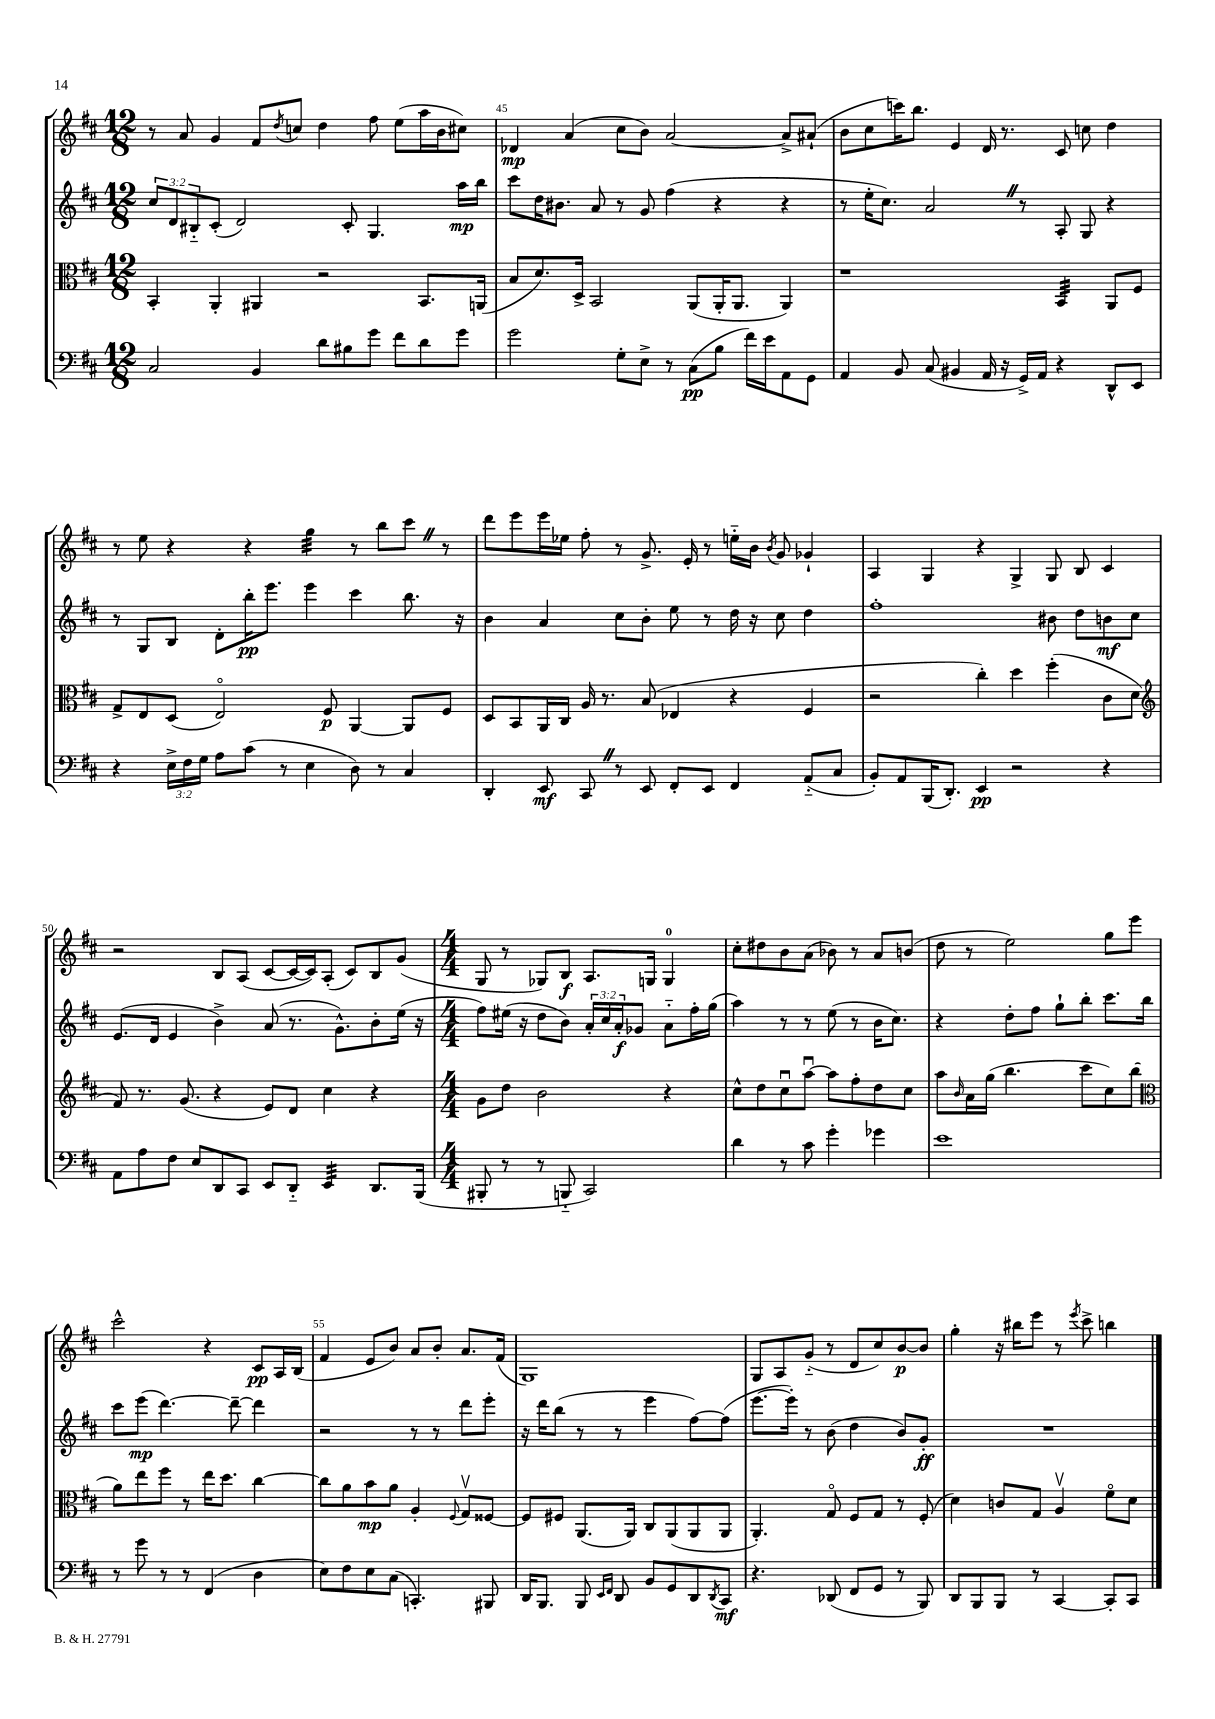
<<
\new StaffGroup <<
\new Staff = "s0" {
    \clef treble \key d \major \numericTimeSignature \time 12/8
    r8 a'8 g'4 fis'8 \acciaccatura { d''8 } c''8 d''4 fis''8 e''8( a''16 b'16 cis''8) |
    des'4\mp a'4( cis''8 b'8) a'2~ a'8-> ais'8-!( |
    b'8 cis''8 c'''16) b''8. e'4 d'16 r8. cis'8 c''8 d''4 |
    r8 e''8 r4 r4 g''4:32 r8 b''8 cis'''8 \once \override BreathingSign.text = \markup { \musicglyph "scripts.caesura.straight" } \breathe r8 |
    d'''8 e'''8 e'''16 ees''16 fis''8-. r8 g'8.-> e'16-. r8 e''16-_ b'16 \acciaccatura { b'8 } g'8 ges'4-! |
    a4 g4 r4 g4-> g8 b8 cis'4 |
    r2 b8 a8( cis'8~ cis'16~ cis'16) a8-.( cis'8) b8 g'8( |
    \numericTimeSignature \time 4/4 g8 r8 ges8) b8\f a8. g16 g4-0 |
    cis''8-. dis''8 b'8 a'8( bes'8) r8 a'8 b'8( |
    d''8 r8 e''2) g''8 e'''8 |
    cis'''2-^ r4 cis'8\pp a16 b16( |
    fis'4 e'8 b'8) a'8 b'8-. a'8. fis'16( |
    g1) |
    g8 a8 g'8-_( r8 d'8 cis''8) b'8~\p b'8 |
    g''4-. r16 bis''16 e'''8 r8 \acciaccatura { e'''8 } cis'''8-> b''4 \bar "|." |
}
\new Staff = "s1" {
    \clef treble \key d \major \numericTimeSignature \time 12/8 \override Staff.TupletNumber.text = #tuplet-number::calc-fraction-text
    \tuplet 3/2 { cis''8 d'8 bis8-_ } cis'8-.( d'2) cis'8-. g4. a''16\mp b''16 |
    cis'''8 d''16 bis'8. a'8 r8 g'8 fis''4( r4 r4 |
    r8 e''16-. cis''8.) a'2 \once \override BreathingSign.text = \markup { \musicglyph "scripts.caesura.straight" } \breathe r8 a8-. g8 r4 |
    r8 g8 b8 d'8-. b''16-.\pp e'''8. e'''4 cis'''4 b''8. r16 |
    b'4 a'4 cis''8 b'8-. e''8 r8 d''16 r16 cis''8 d''4 |
    fis''1-. bis'8 d''8 b'8\mf cis''8 |
    e'8.( d'16 e'4 b'4->) a'8( r8. g'8.-^) b'8-. e''16( r16 |
    \numericTimeSignature \time 4/4 fis''8) eis''16( r16 d''8 b'8) \tuplet 3/2 { a'16-. cis''16 a'16-.\f } ges'8 a'8-_ fis''16-. g''16( |
    a''4) r8 r8 e''8( r8 b'16 cis''8.) |
    r4 d''8-. fis''8 g''8-! b''8-. cis'''8. b''16 |
    cis'''8 e'''8\mp( d'''4.~) d'''8~-- d'''4 |
    r2 r8 r8 d'''8 e'''8-. |
    r16 d'''16 b''8( r8 r8 e'''4 fis''8~) fis''8( |
    e'''8.~ e'''16-.) r8 b'8( d''4 b'8) g'8-.\ff |
    R1 \bar "|." |
}
\new Staff = "s2" {
    \clef alto \key d \major \numericTimeSignature \time 12/8
    b,4-. a,4-. ais,4 r2 b,8. a,16( |
    b8 d'8.) d16-> b,2 a,8( a,16-. a,8. a,4) |
    r1 b,4:32 a,8 fis8 |
    g8-> e8 d8( e2\flageolet) fis8\p a,4~ a,8 fis8 |
    d8 b,8 a,16 cis16 a16 r8. b8( ees4 r4 fis4 |
    r2 cis''4-.) d''4 fis''4-.( cis'8 d'8 |
    \clef treble fis'8) r8. g'8.( r4 e'8) d'8 cis''4 r4 |
    \numericTimeSignature \time 4/4 g'8 d''8 b'2 r4 |
    cis''8-^ d''8 cis''8\downbow a''8~\downbow a''8 fis''8-. d''8 cis''8 |
    a''8 \grace { b'16 } a'16 g''16( b''4. cis'''8 cis''8) b''8( |
    \clef alto a'8) e''8 fis''8 r8 e''16 d''8. cis''4~ |
    cis''8 a'8 b'8\mp a'8 a4-. \appoggiatura { fis8 } g8\upbow fisis8~ |
    fisis8 fis8 a,8.( a,16) cis8 a,8( a,8 a,8 |
    a,4.-.) g8\flageolet fis8 g8 r8 fis8-.( |
    d'4) c'8 g8 a4\upbow fis'8\flageolet d'8 \bar "|." |
}
\new Staff = "s3" {
    \clef bass \key d \major \numericTimeSignature \time 12/8 \override Staff.TupletNumber.text = #tuplet-number::calc-fraction-text
    cis2 b,4 d'8 bis8 g'8 fis'8 d'8 g'8 |
    g'2 g8-. e8-> r8 cis8\pp( b8 fis'16) e'16 a,8 g,8 |
    a,4 b,8 cis8( bis,4 a,16 r16 g,16->) a,16 r4 d,8-^ e,8 |
    r4 \tuplet 3/2 { e16-> fis16 g16 } a8 cis'8( r8 e4 d8) r8 cis4 |
    d,4-. e,8\mf cis,8 \once \override BreathingSign.text = \markup { \musicglyph "scripts.caesura.straight" } \breathe r8 e,8 fis,8-. e,8 fis,4 a,8-_( cis8 |
    b,8-.) a,8 b,,16( d,8.-.) e,4\pp r2 r4 |
    a,8 a8 fis8 e8 d,8 cis,8 e,8 d,8-_ e,4:32 d,8. b,,16( |
    \numericTimeSignature \time 4/4 bis,,8-. r8 r8 b,,8-_ cis,2) |
    d'4 r8 cis'8 g'4-. ges'4 |
    e'1 |
    r8 g'8 r8 r8 fis,4( d4 |
    e8) fis8 e8 cis8( c,4.-.) bis,,8 |
    d,16 b,,8. b,,8 \grace { e,16 fis,16 } d,8 b,8 g,8 d,8 \acciaccatura { d,8 } cis,8\mf |
    r4. des,8( fis,8 g,8 r8 b,,8) |
    d,8 b,,8 b,,8 r8 cis,4~ cis,8-. cis,8 \bar "|." |
}
>>
>>
\layout { \context { \Score currentBarNumber = #44 \override BarNumber.break-visibility = ##(#f #t #t) barNumberVisibility = #(every-nth-bar-number-visible 5) } }
